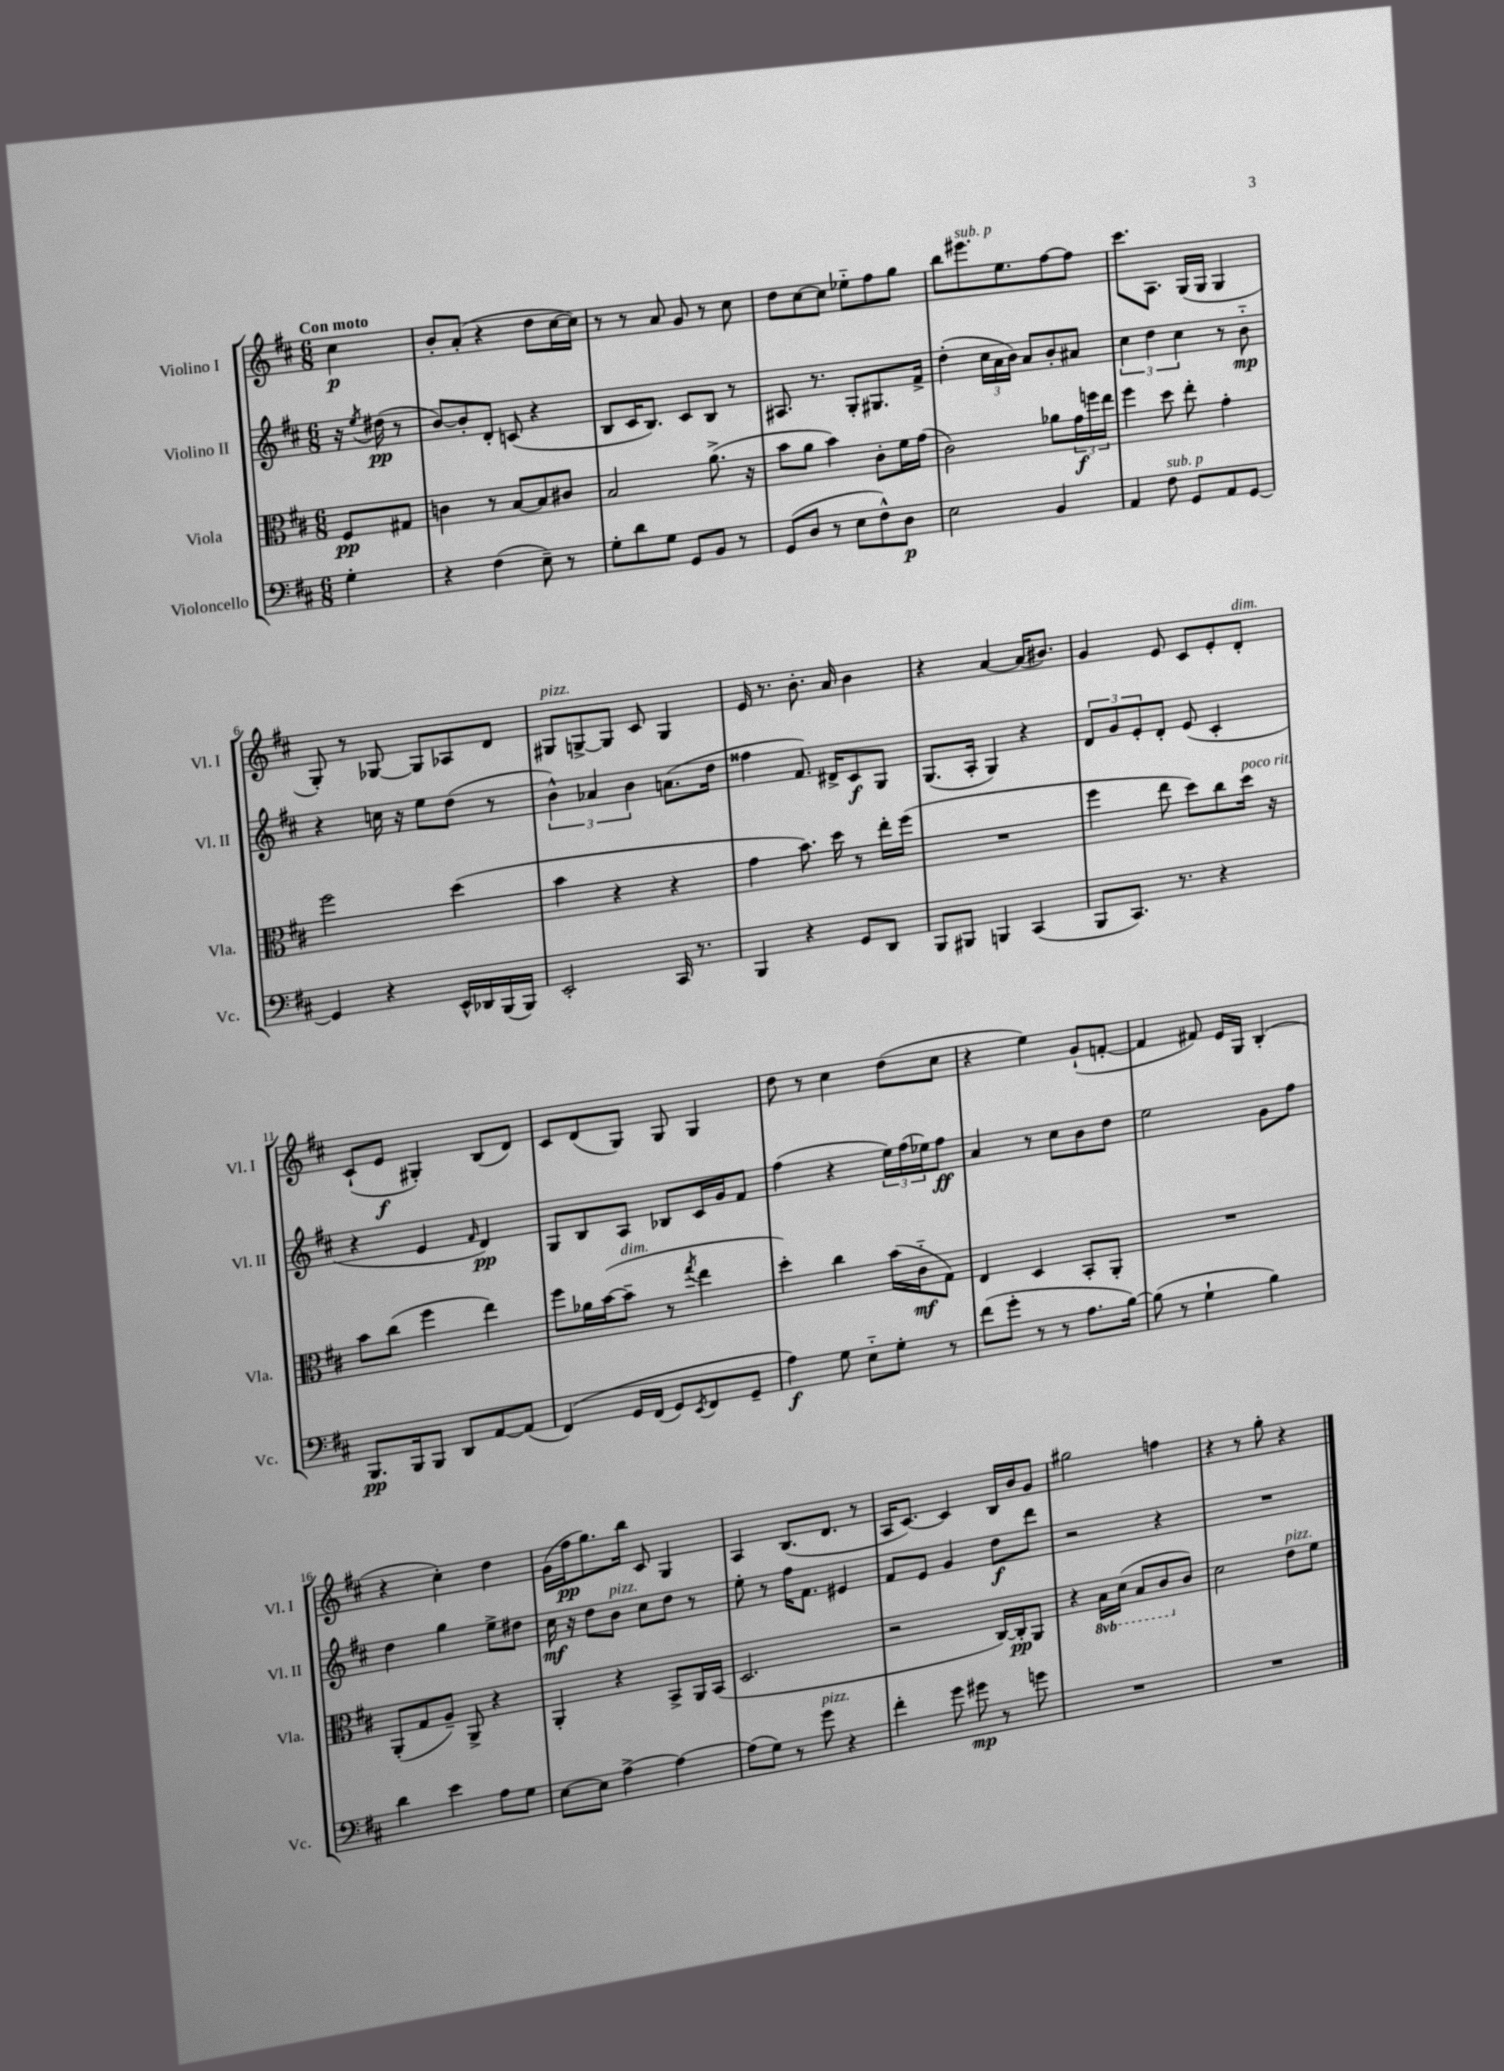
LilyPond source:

<<
\new StaffGroup <<
\new Staff = "s0" \with { instrumentName = "Violino I" shortInstrumentName = "Vl. I" } {
    \clef treble \key d \major \numericTimeSignature \time 6/8 \partial 4 \tempo "Con moto"
    cis''4\p |
    b'8-. a'8-.( r4 d''8 cis''16~ cis''16) |
    r8 r8 a'8 g'8 r8 cis''8 |
    d''8 cis''8~ cis''8 ees''8-_ fis''8 g''8 |
    b''8 eis'''8.^\markup { \italic "sub. p" } e''8. fis''8~ fis''8 |
    cis'''8. a8. g16( g16 g4 |
    g8-.) r8 ges8~ ges8 aes8 d'8 |
    gis8^\markup { \italic "pizz." } g8~-> g8 cis'8 g4 |
    e'16 r8. b'8.-. a'16 b'4 |
    r4 a'4~ a'16( bis'8.) |
    g'4 e'8 cis'8 e'8-. d'8-.^\markup { \italic "dim." } |
    cis'8-!( e'8\f gis4-.) b8( d'8) |
    cis'8 d'8( g8) g8 g4 |
    d''8 r8 cis''4 d''8( cis''8 |
    r4 e''4) g'8-!( f'8~-. |
    f'4 fis'8) e'16 g16 b4-.( |
    r4 cis''4-.) d''4 |
    g'16( fis''16\pp g''8.) b''16 cis'8 g4 |
    a4 b8.( d'8. r8 |
    a16 cis'8.~) cis'4 b16 b'16 g'8 |
    gis''2 f''4 |
    r4 r8 g''8-. r4 \bar "|." |
}
\new Staff = "s1" \with { instrumentName = "Violino II" shortInstrumentName = "Vl. II" } {
    \clef treble \key d \major \numericTimeSignature \time 6/8 \partial 4
    r16 \acciaccatura { e''8 } dis''16\pp( r8 |
    b'8~) b'8-. d'8-. c'8( r4 |
    b8 cis'16 b8.) cis'8 b8 r8 |
    ais8. r8. g8-. gis8. fis'16-> |
    d''4-.( \tuplet 3/2 { cis''16 a'16 b'16) } a'8 b'8-. ais'8 |
    \tuplet 3/2 { cis''4 d''4 cis''4 } r8 b'8-_\mp |
    r4 c''16 r16 e''8 d''8( r8 |
    \tuplet 3/2 { b'4-^) aes'4 b'4 } a'8.( d''16 |
    fisis''4 fis'8.) dis'16-> cis'8\f g8 |
    g8.( a16-. g4) r4 |
    \tuplet 3/2 { d'8 g'8 e'8-. } d'8-. e'8( cis'4-. |
    r4 e'4 \grace { fis'16 } d'4\pp) |
    g8 b8 a8 bes8 cis'16 g'16 fis'8 |
    fis''4( r4 \tuplet 3/2 { e''16) fis''16( ees''16) } fis''8\ff |
    a'4 r8 cis''8 b'8 d''8 |
    e''2 g'8 fis''8 |
    d''4 g''4 e''8-> dis''8 |
    cis''16\mf r16 d''8 b'8^\markup { \italic "pizz." } cis''8 d''8 r8 |
    e''8-. r8 fis''16 fis'8. eis'4 |
    fis'8 e'8 g'4 d''8\f d'''8 |
    r2 r4 |
    R2. \bar "|." |
}
\new Staff = "s2" \with { instrumentName = "Viola" shortInstrumentName = "Vla." } {
    \clef alto \key d \major \numericTimeSignature \time 6/8 \set Staff.ottavationMarkups = #ottavation-simple-ordinals \partial 4
    fis8\pp gis8 |
    c'4 r8 b8~ b8 cis'8 |
    b2 a'8.->( r16 |
    b'8 a'8 b'4) cis'8-. fis'16 g'16( |
    cis'2) aes'8 \tuplet 3/2 { g'16\f f''16 e''16 } |
    fis''4 d''8 e''8-. g'4-. |
    fis''2 d''4( |
    b'4 r4 r4 |
    g'4 b'8.) d''16 r8 e''16-. fis''16( |
    R2. |
    fis''4 e''8 d''8) cis''8 d''16^\markup { \italic "poco rit." } r16 |
    b'8 cis''8( fis''4 e''4) |
    fis''8 aes'16 b'16~( b'8--^\markup { \italic "dim." } r8 \acciaccatura { g''8 } e''4 |
    d''4-.) cis''4 b'16( cis'16-_\mf g8) |
    e4 d4 b,8-. a,8-. |
    R2. |
    a,8-.( g8 a8--) a,8-> r4 |
    a,4-. r4 b,8-> a,16 b,16( |
    d2. |
    r2 cis16~) cis16-.\pp a,8 |
    r4 \ottava #-1 b,16 d16( b,8 cis8 \ottava #0 cis'8) |
    d'2 e'8^\markup { \italic "pizz." } fis'8 \bar "|." |
}
\new Staff = "s3" \with { instrumentName = "Violoncello" shortInstrumentName = "Vc." } {
    \clef bass \key d \major \numericTimeSignature \time 6/8 \partial 4
    g4-. |
    r4 fis4( e8--) r8 |
    g8-. d'8 g8 g,8 b,8 r8 |
    g,8( d8 r8 e8 fis8-^) d8\p |
    e2 b,4 |
    a,4 fis8^\markup { \italic "sub. p" } g,8 a,8 g,8~ |
    g,4 r4 e,16-^ des,16 b,,16( b,,16) |
    e,2-. cis,16 r8. |
    b,,4 r4 g,8 d,8 |
    b,,8 bis,,8 b,,4 cis,4( |
    b,,8 cis,8.) r8. r4 |
    b,,8.\pp b,,16 b,,8 d,8 a,8~ a,8( |
    fis,4)\( g,16 fis,16( g,8) \acciaccatura { e,8 } fis,8 g,8-- |
    a4\f\) g8 e8-_ g8-. r8 |
    fis'8( g'8-. r8 r8 a8. b16~) |
    b8( r8 g4-! b4) |
    d'4 e'4 a8 g8 |
    e8~ e8 a4~-> a4~ |
    a8( g8) r8 g'8^\markup { \italic "pizz." } r4 |
    fis'4-. g'8 gis'8\mp r8 g'8 |
    R2. |
    R2. \bar "|." |
}
>>
>>
